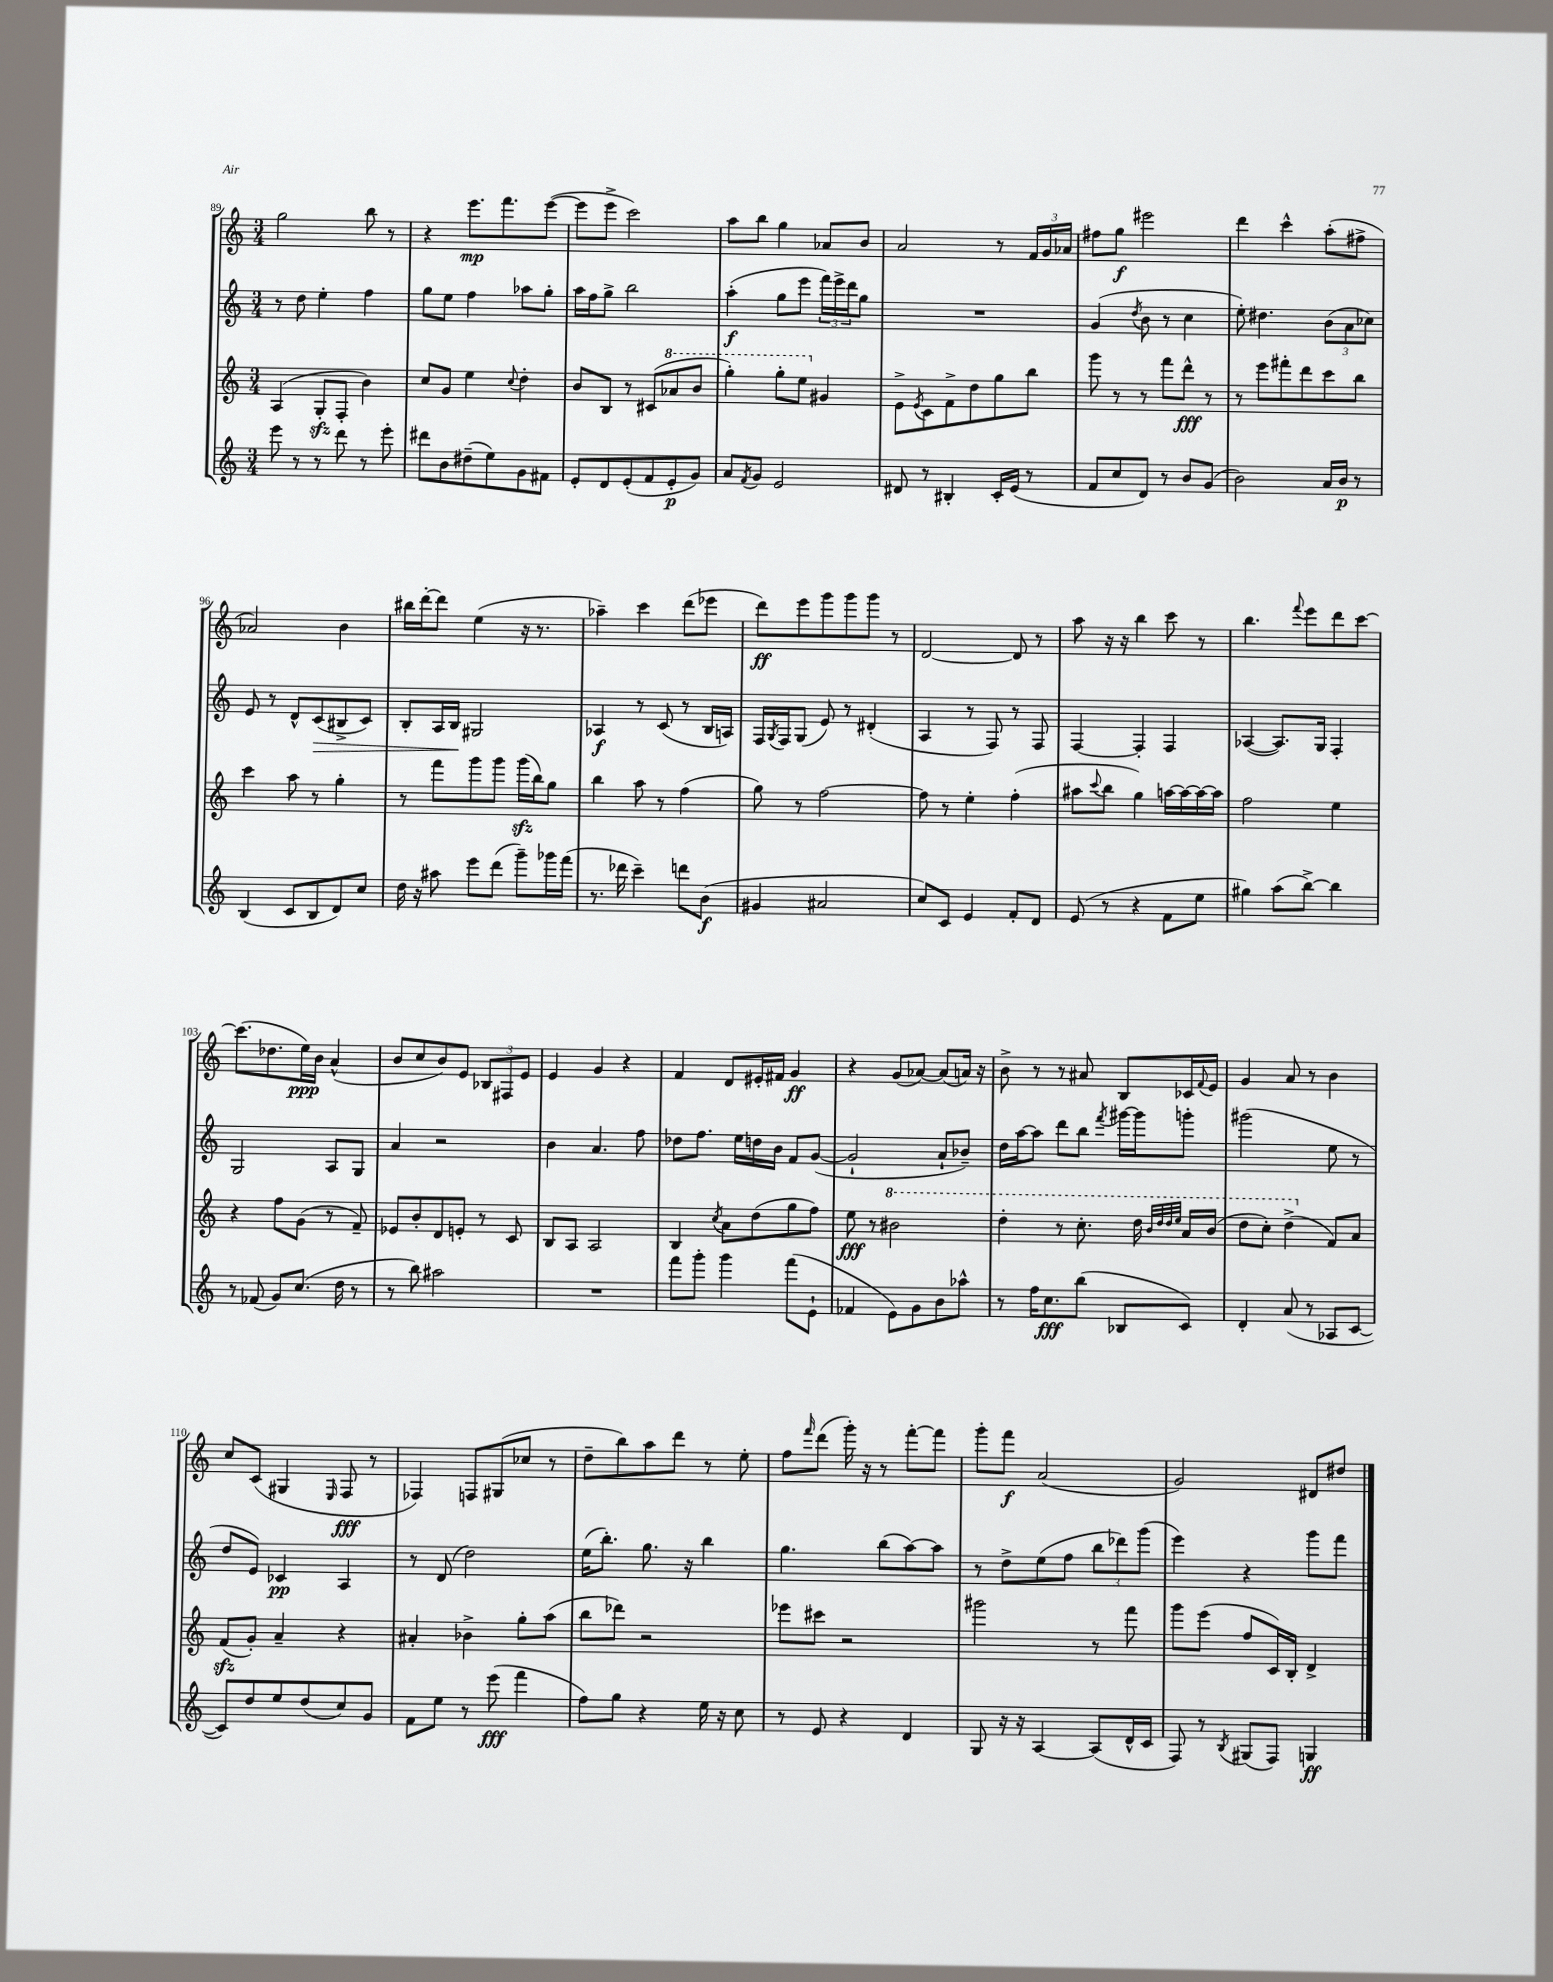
<<
\new StaffGroup <<
\new Staff = "s0" {
    \clef treble \key c \major \numericTimeSignature \time 3/4
    g''2 b''8 r8 |
    r4 e'''8.\mp f'''8. e'''8~( |
    e'''8 e'''8-> c'''2) |
    a''8 b''8 g''4 aes'8 b'8 |
    a'2 r8 \tuplet 3/2 { f'16 g'16 aes'16 } |
    fis''8 g''8\f eis'''2 |
    d'''4 c'''4-^ a''8-.( fis''8-> |
    aes'2) b'4 |
    bis''16 d'''16~-. d'''8 e''4( r16 r8. |
    aes''4--) c'''4 d'''8( ees'''8 |
    d'''8\ff) e'''8 g'''8 g'''8 g'''8 r8 |
    d'2~ d'8 r8 |
    a''8 r16 r16 b''4 c'''8 r8 |
    b''4. \appoggiatura { f'''8 } e'''8 d'''8 c'''8~ |
    c'''8.( des''8. e''16\ppp) b'16 a'4-^( |
    b'8 c''8 b'8) e'8 \tuplet 3/2 { bes8 fis8 e'8 } |
    e'4 g'4 r4 |
    f'4 d'8 eis'16-. fis'16 g'4\ff |
    r4 g'8( aes'8~) aes'8( a'16) r16 |
    b'8-> r8 r8 ais'8 b8 ces'16 \appoggiatura { f'8 } e'16 |
    g'4 a'8 r8 b'4 |
    c''8 c'8( gis4 \grace { e16 } f8\fff r8 |
    fes4) f8 gis8( ces''8 r8 |
    d''8-- b''8) a''8 d'''8 r8 e''8-. |
    f''8 \grace { f'''16 } d'''8( g'''16-.) r16 r8 f'''8~-. f'''8 |
    g'''8-. f'''8\f a'2( |
    g'2) dis'8 dis''8 \bar "|." |
}
\new Staff = "s1" {
    \clef treble \key c \major \numericTimeSignature \time 3/4
    r8 d''8 e''4-. f''4 |
    g''8 e''8 f''4 aes''8 g''8-. |
    a''16 f''16 g''8-> b''2 |
    a''4-.\f( g''8 e'''8 \tuplet 3/2 { f'''16) e'''16-> d'''16 } g''8 |
    R2. |
    g'4( \acciaccatura { d''8 } b'8 r8 c''4 |
    e''8-.) dis''4. \tuplet 3/2 { b'8( a'8 ces''8) } |
    e'8 r8 d'8-^ c'8\>( bis8-> c'8) |
    b8-. a16 b16\! gis2 |
    aes4\f r8 c'8( r8 b16 a16) |
    f16 \acciaccatura { g8 } f16 g8( e'8) r8 dis'4-.( |
    a4 r8 f8) r8 f8 |
    f4~ f4-. f4 |
    aes4~( aes8.) g16 f4-. |
    g2 a8 g8 |
    a'4 r2 |
    b'4 a'4. f''8 |
    des''8 f''8. e''16 d''16 b'16 f'8 g'8~( |
    g'2-! a'8-! bes'8--) |
    d''16 a''16~ a''8 d'''8 b''8 \acciaccatura { f'''8 } gis'''16~ gis'''16 g'''8-. |
    gis'''2( e''8 r8 |
    d''8 e'8) ces'4\pp a4 |
    r8 d'8( d''2) |
    e''16( b''8.-.) g''8. r16 b''4 |
    g''4. b''8( a''8~) a''8 |
    r8 d''8-> e''8( f''8 \tuplet 3/2 { b''8 des'''8) g'''8( } |
    e'''4) r4 g'''8 f'''8 \bar "|." |
}
\new Staff = "s2" {
    \clef treble \key c \major \numericTimeSignature \time 3/4
    a4( g8-.\sfz f8-. b'4) |
    c''8 g'8 e''4 \appoggiatura { c''8 } d''4-. |
    b'8 b8 r8 cis'8( \ottava #1 aes''8 b''8 |
    g'''4-.) g'''8-. e'''8 \ottava #0 gis'4 |
    e'8-> \acciaccatura { e'8 } c'8 f'8-> d''8 g''8 b''8 |
    g'''8 r8 r8 f'''8 d'''8-^\fff r8 |
    r8 e'''8 fis'''8-. d'''8 c'''8 b''8 |
    c'''4 a''8 r8 g''4-. |
    r8 f'''8 g'''8 g'''8 g'''16\sfz( b''16) g''8 |
    b''4 a''8 r8 f''4( |
    g''8) r8 f''2~ |
    f''8 r8 e''4-. f''4-.( |
    ais''8 \appoggiatura { c'''8 } b''8 g''4) a''16~ a''16~ a''16~ a''16 |
    f''2 e''4 |
    r4 f''8 g'8( r8 f'8--) |
    ees'8 b'8-. d'8 e'8-. r8 c'8 |
    b8 a8 a2 |
    b4 \acciaccatura { c''8 } a'8 d''8( g''8 f''8) |
    e''8\fff r8 \ottava #1 bis''2 |
    d'''4-. r8 c'''8.-. d'''16 \grace { b''32 d'''32 d'''32 e'''32 } a''16 b''16( |
    d'''8 c'''8-.) d'''4->( \ottava #0 f'8) a'8 |
    f'8\sfz( g'8-.) a'4-- r4 |
    ais'4-. bes'4-> g''8-. a''8( |
    b''8 des'''8) r2 |
    ees'''8 cis'''8 r2 |
    gis'''2 r8 f'''8 |
    g'''8 e'''8( f''8 c'16) b16-. d'4-> \bar "|." |
}
\new Staff = "s3" {
    \clef treble \key c \major \numericTimeSignature \time 3/4
    e'''8 r8 r8 d'''8 r8 e'''8-. |
    dis'''8 b'8 dis''8--( e''8) g'8 fis'8 |
    e'8-. d'8 e'8-.( f'8 e'8-.\p g'8) |
    a'8 \acciaccatura { f'8 } g'8 e'2 |
    dis'8 r8 bis4-. c'16-. e'16( r8 |
    f'8 c''8 d'8) r8 b'8 g'8( |
    b'2) a'16 b'16\p r8 |
    b4( c'8 b8 d'8) c''8 |
    d''16 r16 ais''8 e'''8 d'''8( g'''8--) ges'''16 f'''16( |
    r8. des'''16 c'''4--) d'''8 b'8\f( |
    gis'4 ais'2 |
    c''8) c'8 e'4 f'8-. d'8 |
    e'8( r8 r4 f'8 e''8 |
    gis''4) a''8( b''8~->) b''4 |
    r8 fes'8( g'8) c''8.( d''16 r8 |
    r8 b''8) ais''2 |
    R2. |
    f'''8 g'''8-. g'''4 f'''8( e'8-! |
    fes'4 e'8) g'8 b'8 aes''8-^ |
    r8 f''16 c''8.\fff b''8( bes8 c'8) |
    d'4-. a'8( r8 aes8 c'8~ |
    c'8) d''8 e''8 d''8( c''8) g'8 |
    f'8 e''8 r8 e'''8\fff( f'''4 |
    f''8) g''8 r4 e''16 r16 c''8 |
    r8 e'8 r4 d'4 |
    g8 r16 r16 a4~ a8( d'16-^ c'16 |
    f8) r8 \acciaccatura { b8 } gis8( f8) g4\ff \bar "|." |
}
>>
>>
\layout { \context { \Score currentBarNumber = #89 } }
